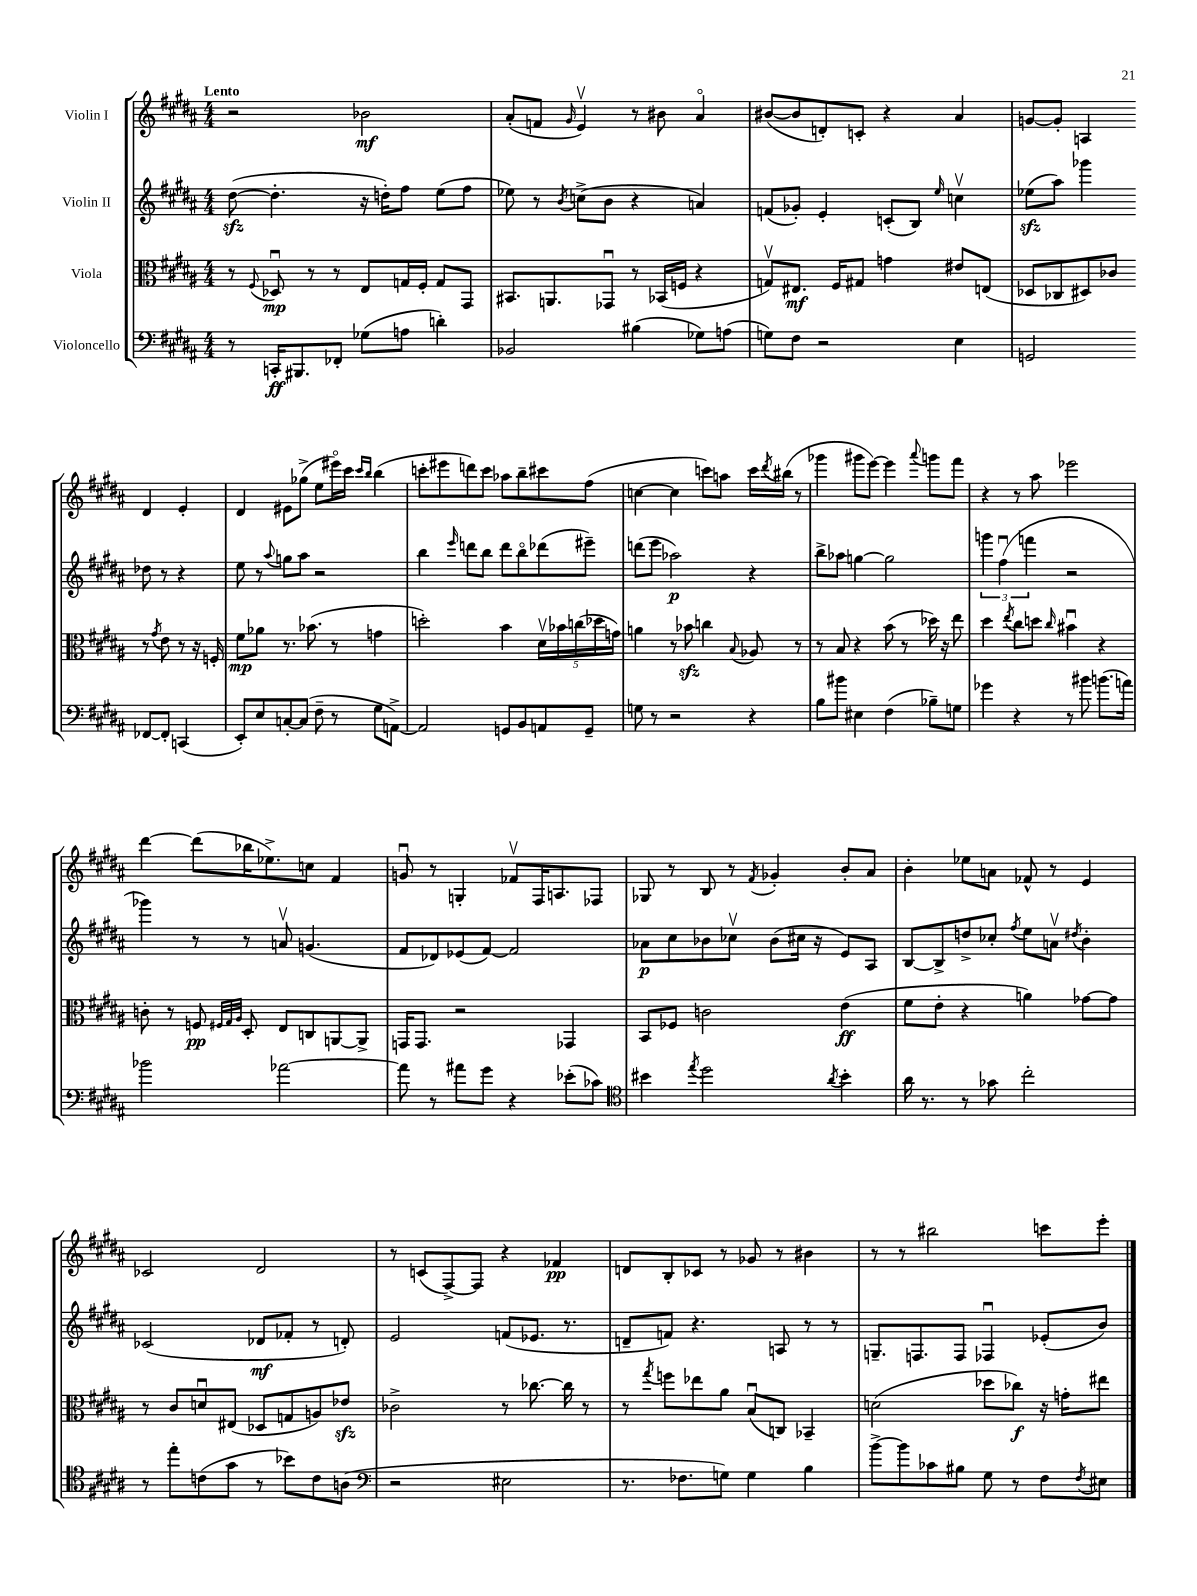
<<
\new StaffGroup <<
\new Staff = "s0" \with { instrumentName = "Violin I" } {
    \clef treble \key b \major \numericTimeSignature \time 4/4 \tempo "Lento"
    r2 bes'2\mf |
    ais'8-.( f'8 \grace { gis'16 } e'4\upbow) r8 bis'8 ais'4\flageolet |
    bis'8~( bis'8 d'8-.) c'8-. r4 ais'4 |
    g'8~ g'8-. a4 dis'4 e'4-. |
    dis'4 eis'8 ges''8->( e''8 eis'''16\flageolet) cis'''16 \grace { cis'''16 b''16 } b''4( |
    c'''8-. eis'''8 d'''8) c'''8 aes''8 b''8-- cis'''8 fis''8( |
    c''4~ c''4 c'''8) a''8 c'''16 \acciaccatura { dis'''8 } bis''16( r8 |
    ges'''4 gis'''8 e'''8~) e'''4 \appoggiatura { ais'''8 } g'''8 fis'''8 |
    r4 r8 ais''8 ees'''2 |
    dis'''4~ dis'''8( bes''16 ees''8.->) c''8 fis'4 |
    g'8\downbow r8 g4-. fes'8\upbow fis16 a8. fes8 |
    ges8 r8 b8 r8 \acciaccatura { fis'8 } ges'4-. b'8-. ais'8 |
    b'4-. ees''8 a'8 fes'8-^ r8 e'4 |
    ces'2 dis'2 |
    r8 c'8( fis8~->) fis8 r4 fes'4\pp |
    d'8 b8-. ces'8 r8 ges'8 r8 bis'4 |
    r8 r8 bis''2 c'''8 e'''8-. \bar "|." |
}
\new Staff = "s1" \with { instrumentName = "Violin II" } {
    \clef treble \key b \major \numericTimeSignature \time 4/4
    dis''8~\sfz( dis''4.-. r16 d''16-.) fis''8 e''8( fis''8 |
    ees''8) r8 \acciaccatura { b'8 } c''8->( b'8 r4 a'4) |
    f'8( ges'8-.) e'4-. c'8-.( b8) \grace { e''16 } c''4\upbow |
    ees''8\sfz( ais''8) ges'''4 des''8 r8 r4 |
    e''8 r8 \appoggiatura { ais''8 } g''8 ais''8 r2 |
    b''4 \grace { e'''16 } d'''8 b''8 d'''8 b''8\flageolet des'''8( eis'''8--) |
    d'''8( e'''8 aes''2\p) r4 |
    b''8-> aes''8 g''4~ g''2 |
    \tuplet 3/2 { g'''4 fis''4\downbow( f'''4 } r2 |
    ges'''4) r8 r8 a'8\upbow g'4.( |
    fis'8 des'8) ees'8( fis'8~) fis'2 |
    aes'8\p cis''8 bes'8 ces''8\upbow bes'8( cis''16 r16 e'8) ais8 |
    b8~ b8-> d''8-> ces''8-. \acciaccatura { fis''8 } e''8 a'8\upbow \acciaccatura { dis''8 } b'4-. |
    ces'2( des'8\mf fes'8-. r8 d'8-.) |
    e'2 f'8( ees'8. r8. |
    d'8-- f'8) r4. a8 r8 r8 |
    g8.-- f8. f8 fes4\downbow ees'8-.( b'8) \bar "|." |
}
\new Staff = "s2" \with { instrumentName = "Viola" } {
    \clef alto \key b \major \numericTimeSignature \time 4/4
    r8 \appoggiatura { fis8 } des8\downbow\mp r8 r8 e8 g16 fis16-. g8 gis,8 |
    bis,8. a,8. ges,8\downbow r8 bes,16( f16 r4 |
    g8\upbow) eis8.\mf fis16 gis8 g'4 eis'8 e8( |
    des8 ces8 dis8) ces'8 r8 \acciaccatura { gis'8 } e'8 r8 r16 f16-. |
    fis'8\mp aes'8 r8. bes'8.( r8 g'4 |
    d''2-.) b'4 \tuplet 5/4 { dis'16\upbow bes'16 c''16( des''16 g'16) } |
    a'4 r8 bes'8\sfz c''4 \appoggiatura { b8 } aes8 r8 |
    r8 b8 r4 b'8( r8 des''16) r16 e''8 |
    dis''4 \acciaccatura { e''8 } cis''8 d''8 \grace { cis''16 } bis'4\downbow r4 |
    c'8-. r8 f8\pp \grace { fis32 gis32 ais32 } dis8-. e8 c8 a,8~ a,8-> |
    g,16 g,8. r2 ges,4 |
    b,8 fes8 c'2 e'4\ff( |
    fis'8 e'8-. r4 a'4) ges'8~ ges'8 |
    r8 cis'8 d'8\downbow eis8( des8 g8 a8) ees'8\sfz |
    ces'2-> r8 ces''8.~ ces''16 r8 |
    r8 \acciaccatura { gis''8 } f''8 ees''8 ais'8 b8\downbow( c8) bes,4-- |
    d'2( des''8 ces''8\f) r16 g'16-. eis''8 \bar "|." |
}
\new Staff = "s3" \with { instrumentName = "Violoncello" } {
    \clef bass \key b \major \numericTimeSignature \time 4/4
    r8 c,16-.\ff bis,,8. fes,8-. ges8( a8 d'4-.) |
    bes,2 bis4( ges8) a8( |
    g8) fis8 r2 e4 |
    g,2 fes,8~ fes,8-. c,4( |
    e,8-.) e8 c8~-. c8( fis8-- r8 gis8 a,8~->) |
    a,2 g,8 b,8 a,8 g,8-- |
    g8 r8 r2 r4 |
    b8 bis'8 eis4 fis4( bes8--) g8 |
    ges'4 r4 r8 bis'8 b'8.( a'16) |
    bes'2 aes'2~ |
    aes'8 r8 ais'8 gis'8 r4 ees'8-.( ces'8) |
    \clef tenor bis'4 \acciaccatura { e''8 } dis''2 \acciaccatura { ais'8 } bis'4-. |
    ais'16 r8. r8 ges'8 cis''2-. |
    r8 e''8-. c'8( gis'8 r8 bes'8) c'8 a8( |
    \clef bass r2 eis2 |
    r8. fes8. g8) g4 b4 |
    b'8~-> b'8 ces'8 bis8 gis8 r8 fis8 \acciaccatura { fis8 } eis8 \bar "|." |
}
>>
>>
\layout { \context { \Score \remove "Bar_number_engraver" } }
